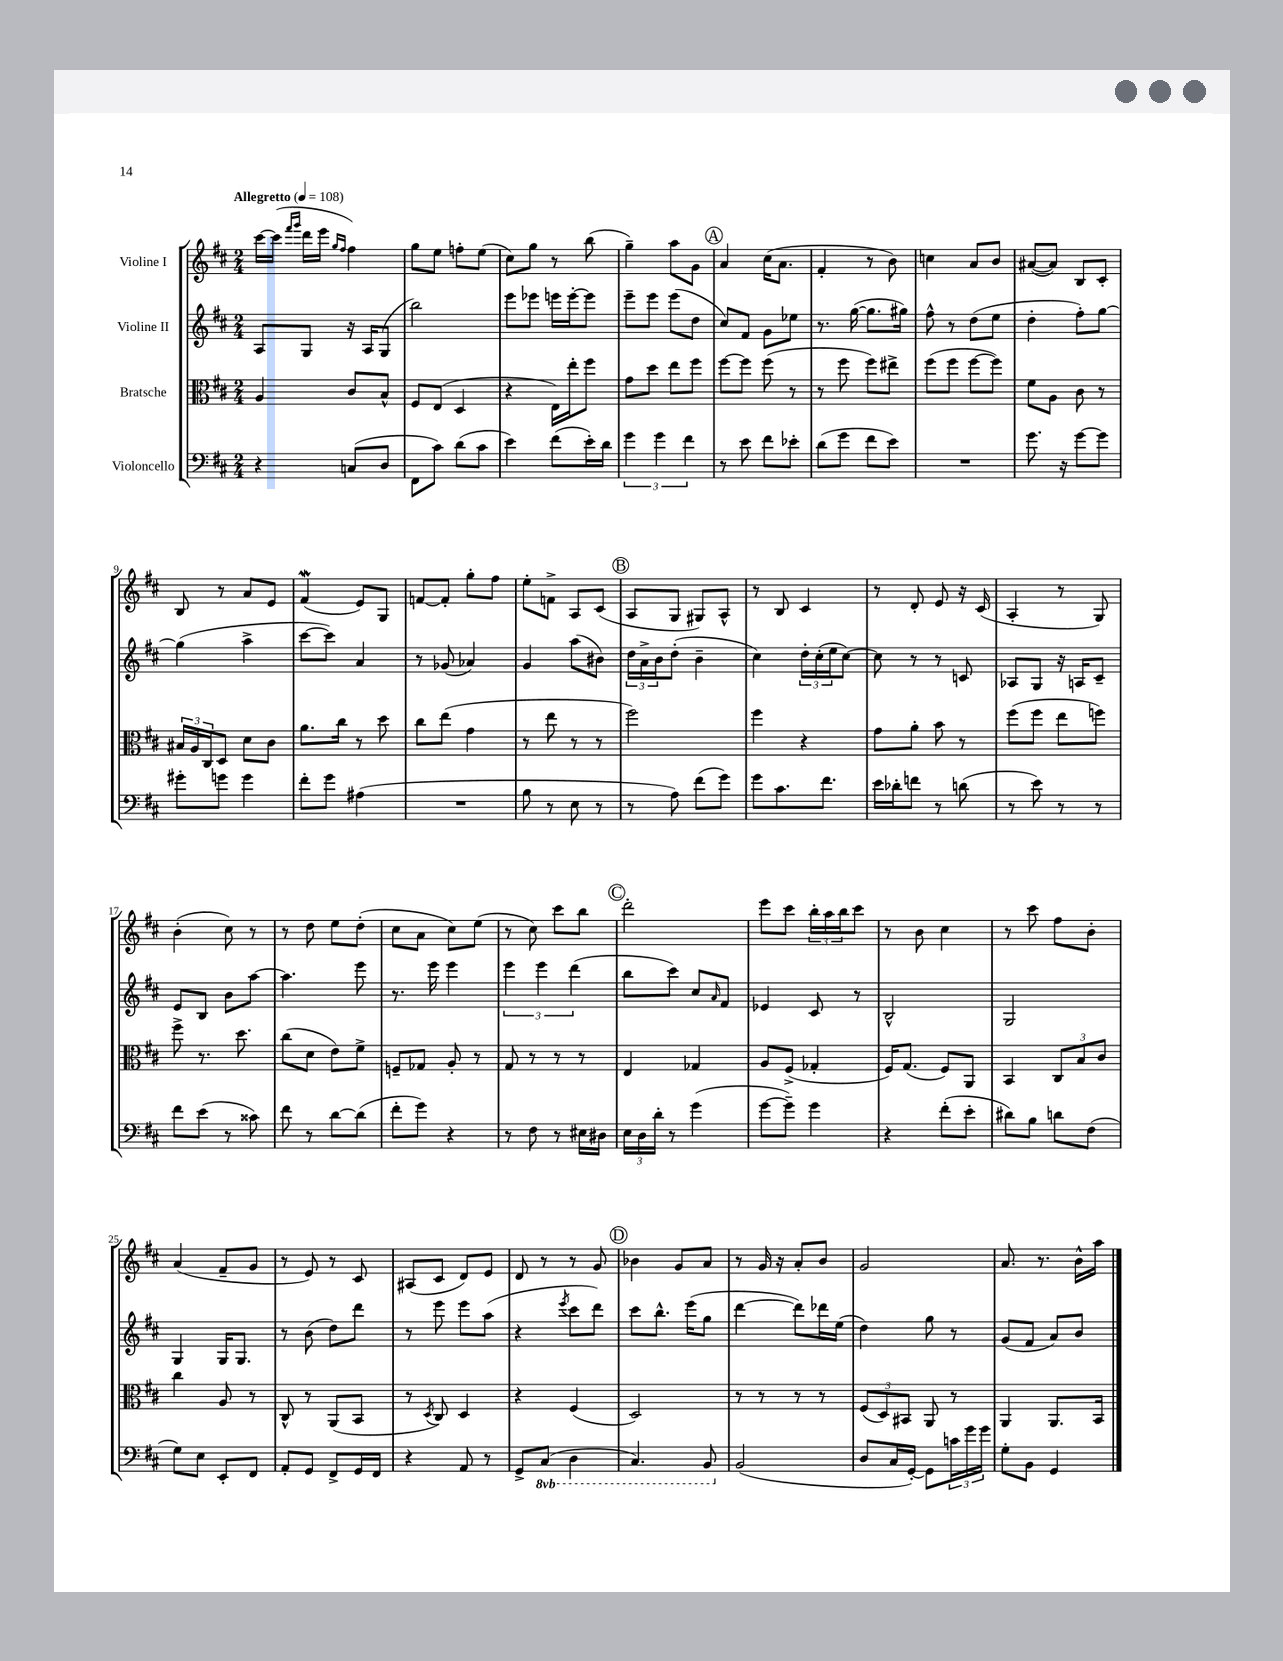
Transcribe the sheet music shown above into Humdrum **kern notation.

**kern	**kern	**kern	**kern
*part4	*part3	*part2	*part1
*staff4	*staff3	*staff2	*staff1
*I"Violoncello	*I"Bratsche	*I"Violine II	*I"Violine I
*clefF4	*clefC3	*clefG2	*clefG2
*k[f#c#]	*k[f#c#]	*k[f#c#]	*k[f#c#]
*M2/4	*M2/4	*M2/4	*M2/4
*MM108	*MM108	*MM108	*MM108
=1	=1	=1	=1
!	!	!	!LO:TX:a:B:t=Allegretto
4r	4A/	8A/L	[16ccc#\LL
.	.	.	(16ccc#\JJ]
.	.	.	16qqfff#/LL
.	.	.	16qqggg/JJ
.	.	8G/J	16ddd\LL
.	.	.	16eee\JJ
.	.	.	16qqgg/LL
.	.	.	16qqff#/JJ
(8Cn/L	8c#/L	16r	4ff#\)
.	.	16A/KL	.
8D/J	8B^^/J	(8G/J	.
=2	=2	=2	=2
8FF#\L	8F#/L	2bb\)	8gg\L
8c#\J)	(8E/J	.	8ee\J
(8d\L	4D/	.	8ffn'\L
8c#\J	.	.	(8ee\J
=3	=3	=3	=3
4e\)	4r	8eee\L	8cc#\L)
.	.	8eee-X\J	8gg\J
(8f#\L	16E\LL)	16eeen\LL	8r
.	16ee'\J	[16eee'\J	.
16e'\L)	8ff#\J	8eee\J]	(8bb\
16d\JJ	.	.	.
=4	=4	=4	=4
6g\	8g\L	8eee~\L	4gg~\)
.	8dd\J	8eee\J	.
6g\	.	.	.
.	8ee\L	(8eee\L	8aa\L
6f#\	.	.	.
.	8ff#\J	8dd\J	8g\J
!!LO:REH:place=s1:t=A
=5	=5	=5	=5
8r	[8ff#\L	8cc#/L)	4a/
8e\	8ff#\J]	8f#/J	.
8f#\L	(8ff#\	8g\L	(16cc#\KL
.	.	.	8.a\J
8e-X'\J	8r	8ee-X\J	.
=6	=6	=6	=6
(8d\L	8r	8.r	4f#'/
8g\J	8ff#\	.	.
.	.	([16gg\	.
8f#\L	8ff#\L)	8.gg\L]	8r
8e\J)	8ee#X^\J	.	8b\)
.	.	16gg#X\Jk)	.
=7	=7	=7	=7
2r	(8ff#\L	8ff#^^\	4ccn\
.	8ff#\J	8r	.
.	[8ff#\L	(8dd\L	8a/L
.	8ff#\J])	8ee\J	8b/J
=8	=8	=8	=8
8.g\	8f#\L	4dd'\	([8a#X/L
.	8A\J	.	8a#/J])
16r	.	.	.
[8g\L	8c#\	8ff#'\L)	8B/L
8g\J]	8r	[8gg\J	8c#'/J
!!LO:LB:g=z
=9	=9	=9	=9
8g#X'\L	24B#X/LL	(4gg\]	8B/
.	24A/	.	.
.	24C#/J	.	.
8gn\J	8D/J	.	8r
4g\	8d\L	4aa^\	8a/L
.	8c#\J	.	8e/J
=10	=10	=10	=10
8f#'\L	8.a\L	[8ccc#\L	(4f#W/
8g\J	.	8ccc#\J])	.
.	16cc#\Jk	.	.
(4A#X\	8r	4a/	8e/L)
.	8dd\	.	8G/J
=11	=11	=11	=11
2r	8cc#\L	8r	[8fn/L
.	(8ee\J	(8g-X/	8f'/J]
.	4g\	4a-X/)	8gg'\L
.	.	.	8ff#\J
=12	=12	=12	=12
8B\	8r	4g/	8ee'\L
8r	8ee\	.	8fn^\J
8E\	8r	(8aa\L	8A/L
8r	8r	8b#X\J)	(8c#/J
!!LO:REH:place=s1:t=B
=13	=13	=13	=13
8r	2ff#\)	24dd\LL	8A/L
.	.	24a^\	.
.	.	24b\J	.
8A\)	.	(8dd'\J	8G/J
(8f#\L	.	4b~\	8G#X/L)
8g\J)	.	.	8A^^/J
=14	=14	=14	=14
8g\L	4ff#\	4cc#\)	8r
8.c#\	.	.	8B/
.	4r	24dd'\LL	4c#/
.	.	(24cc#'\	.
8.f#\J	.	.	.
.	.	24ee\J	.
.	.	[8cc#\J)	.
=15	=15	=15	=15
16e\LL	8g\L	8cc#\]	8r
16d-X'\J	.	.	.
8fn\J	8a'\J	8r	8d'/
8r	8b\	8r	8e/
(8dn\	8r	8cn/	16r
.	.	.	(16c#/
=16	=16	=16	=16
8r	(8ff#\L	8A-X/L	4A'/
8e\)	8ff#\J	8G/J	.
8r	8ee\L	16r	8r
.	.	16An/KL	.
8r	8ffn\J)	8c#~/J	8G/)
!!LO:LB:g=z
=17	=17	=17	=17
8f#\L	8ff#^\	8e/L	(4b'\
(8e\J	8.r	8B/J	.
8r	.	8b\L	8cc#\)
.	8.dd\	.	.
8c##X\)	.	[8aa\J	8r
=18	=18	=18	=18
8f#\	(8cc#\L	4.aa\]	8r
8r	8d\J	.	8dd\
[8d\L	8e\L)	.	8ee\L
(8d\J]	8f#^\J	8eee\	(8dd'\J
=19	=19	=19	=19
8f#'\L	8Fn~/L	8.r	8cc#\L
8g\J)	8G-X/J	.	8a\J
.	.	16eee\	.
4r	8A'/	4eee\	8cc#\L)
.	8r	.	(8ee\J
=20	=20	=20	=20
8r	8G/	6eee\	8r
8F#\	8r	.	8cc#\)
.	.	6eee\	.
8r	8r	.	8ccc#\L
.	.	(6ddd\	.
16E#X\LL	8r	.	8bb\J
16D#X\JJ	.	.	.
!!LO:REH:place=s1:t=C
=21	=21	=21	=21
24E\LL	4E/	8bb\L	2ddd'\
24D\	.	.	.
24d'\JJ	.	.	.
8r	.	8ccc#\J)	.
(4g\	4G-X/	8cc#/L	.
.	.	16qqa/	.
.	.	8f#/J	.
=22	=22	=22	=22
[8g\L	8A/L	4e-X/	8eee\L
8g~\J])	(8F#^/J	.	8ccc#\J
4g\	4G-X'/	8c#/	24bb'\LL
.	.	.	24aa\
.	.	.	24bb\J
.	.	8r	8ccc#\J
=23	=23	=23	=23
4r	16F#/KL)	2B^^/	8r
.	(8.G/J	.	.
.	.	.	8b\
(8f#'\L	8F#/L)	.	4cc#\
8e'\J	8AA/J	.	.
=24	=24	=24	=24
8d#X\L)	4BB/	2G/	8r
8B\J	.	.	8ccc#\
8dn\L	12C#/L	.	8ff#\L
.	12B/	.	.
(8F#\J	.	.	8b'\J
.	12c#/J	.	.
!!LO:LB:g=z
=25	=25	=25	=25
8G\L)	4cc#\	4G/	(4a/
8E\J	.	.	.
8EE'/L	8A/	16G/KL	8f#~/L
.	.	8.G/J	.
8FF#/J	8r	.	8g/J
=26	=26	=26	=26
8AA'/L	8C#^^/	8r	8r
8GG/J	8r	(8b\	8e/)
8FF#^/L	(8AA/L	8dd\L)	8r
16GG/L	8BB/J	8ddd\J	8c#/
16FF#/JJ	.	.	.
=27	=27	=27	=27
4r	8r	8r	(8A#X/L
.	8qD/	.	.
.	8C#/)	8eee\	8c#/J
8AA/	4D/	8eee\L	8d/L)
8r	.	(8aa\J	8e/J
=28	=28	=28	=28
8GG^/L	4r	4r	8d/
*8ba	*	*	*
(8CC#/J	.	.	8r
.	.	8qeee/	.
4DD\	(4F#/	8ccc#\L	8r
.	.	8ddd\J)	8g/
!!LO:REH:place=s1:t=D
=29	=29	=29	=29
4.CC#/)	2D/)	8ccc#\L	4b-X\
.	.	8.bb^^\J	.
.	.	.	8g/L
.	.	(16eee\KL	.
8BBB/	.	8gg\J	8a/J
=30	=30	=30	=30
*X8ba	*	*	*
(2BB/	8r	[4ddd\	8r
.	8r	.	16g/
.	.	.	16r
.	8r	8ddd\L])	8a'/L
.	8r	16ddd-X\L	8b/J
.	.	(16ee\JJ	.
=31	=31	=31	=31
8D/L	(12F#/L	4dd\)	2g/
.	12D/)	.	.
16C#/L	.	.	.
.	12BB#X/J	.	.
[16GG'/JJ)	.	.	.
8GG\L]	8AA/	8gg\	.
24cn\L	8r	8r	.
24g\	.	.	.
24g\JJ	.	.	.
=32	=32	=32	=32
8G'\L	4AA/	(8g/L	8.a/
8BB\J	.	8f#/J	.
.	.	.	8.r
4GG/	8.AA/L	8a/L)	.
.	.	8b/J	16b^^\LL
.	16BB/Jk	.	16aa\JJ
==	==	==	==
*-	*-	*-	*-
